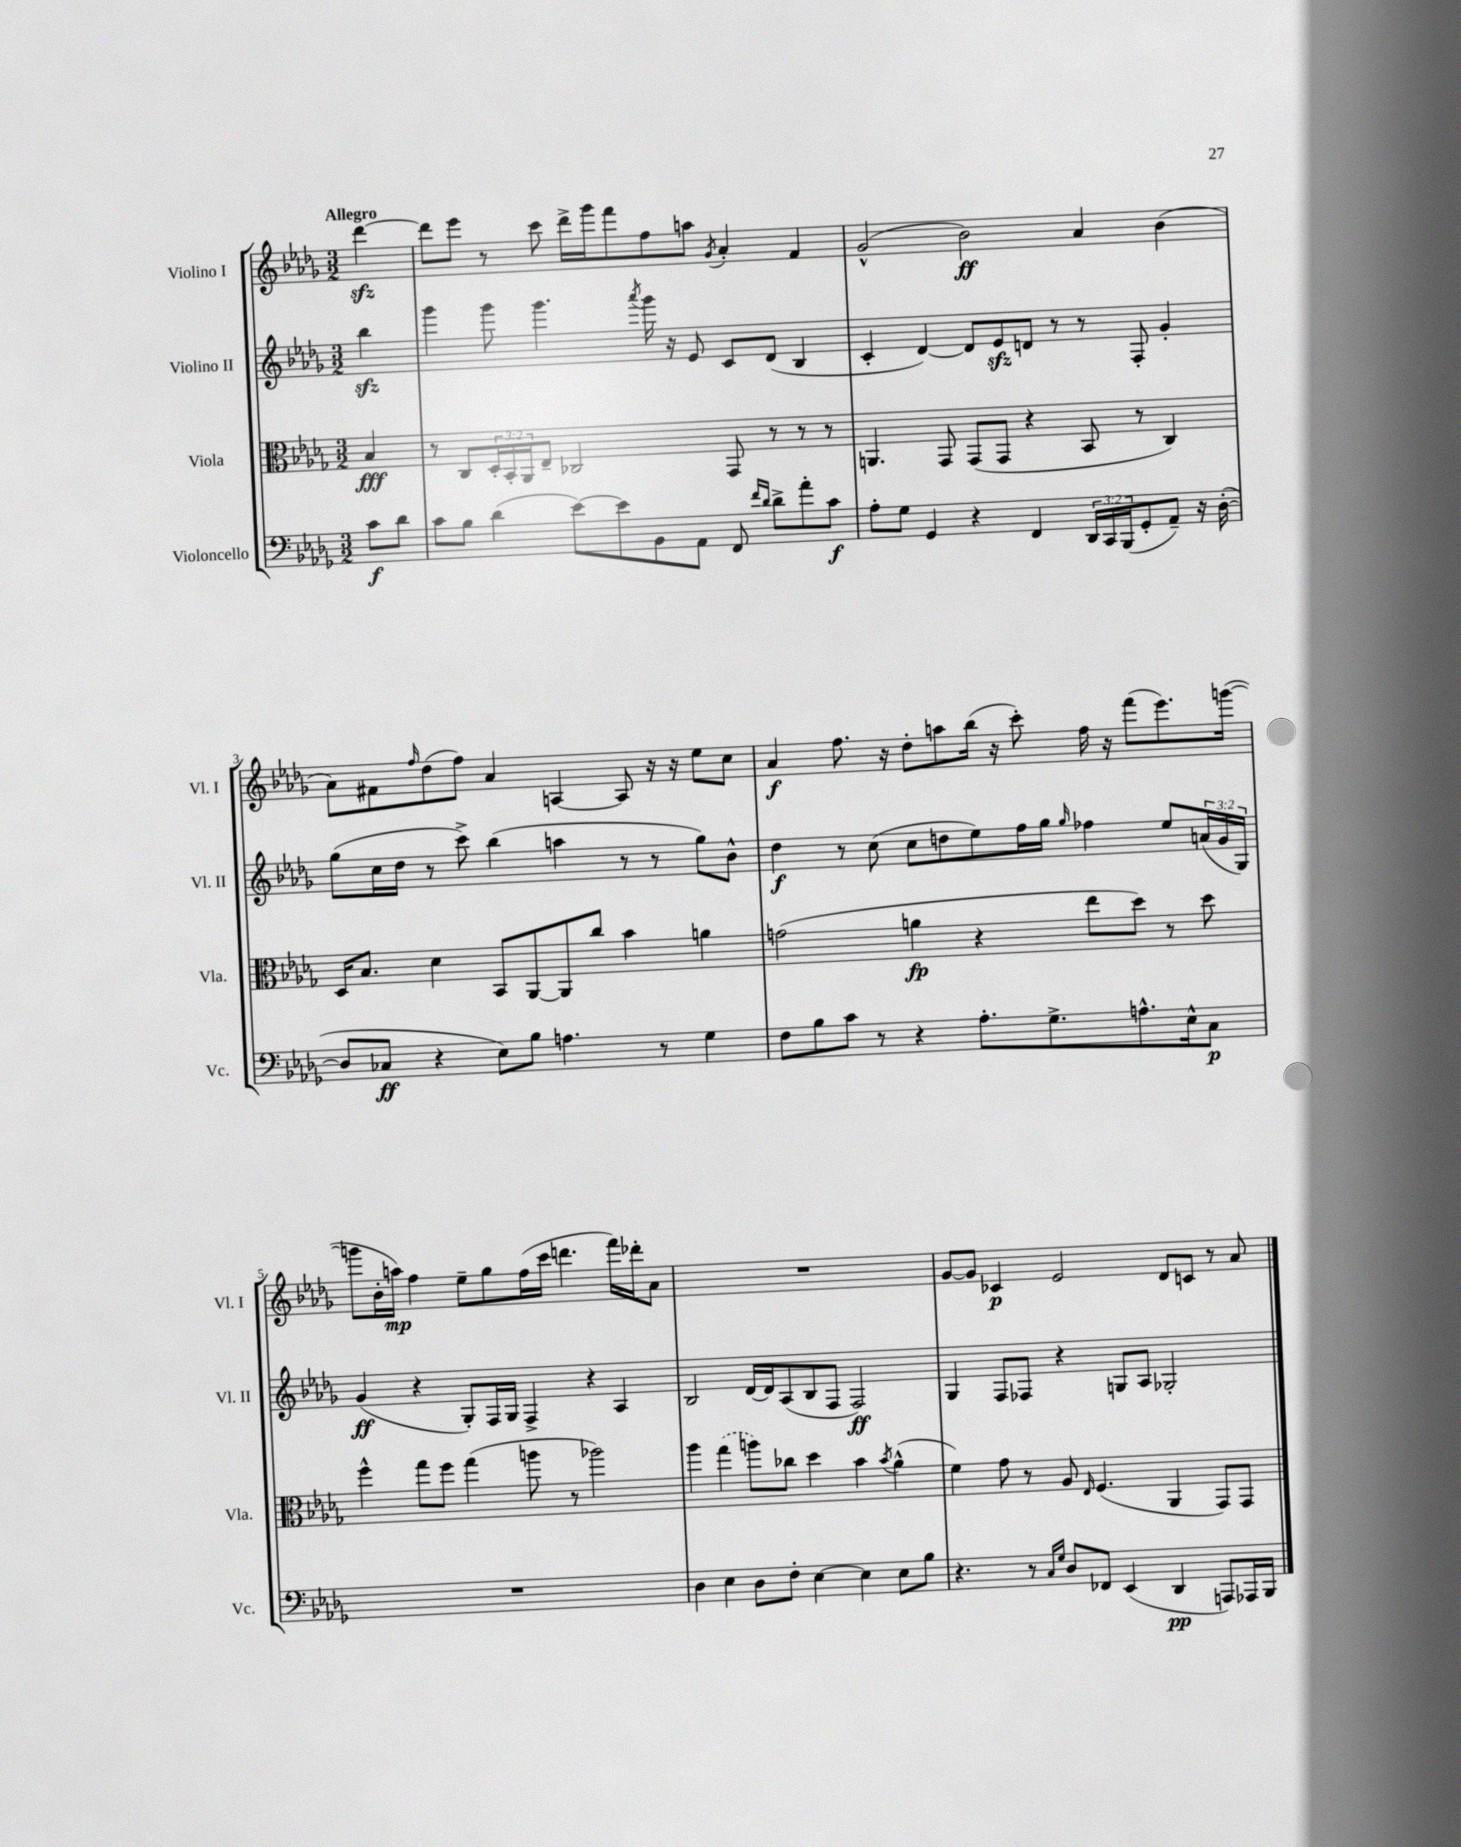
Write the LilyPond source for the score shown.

<<
\new StaffGroup <<
\new Staff = "s0" \with { instrumentName = "Violino I" shortInstrumentName = "Vl. I" } {
    \clef treble \key des \major \numericTimeSignature \time 3/2 \partial 4 \tempo "Allegro"
    des'''4~\sfz |
    des'''8 ees'''8 r8 c'''8 des'''16-> ges'''16 f'''8 f''8 a''8 \acciaccatura { ges'8 } aes'4-. f'4 |
    ges'2-^( bes'2\ff) aes'4 bes'4( |
    aes'8) fis'8 \grace { f''16 } des''8( f''8) aes'4 a4~ a8 r16 r16 ees''8 c''8 |
    aes'4\f f''8. r16 des''8-. a''8 bes''16( r16 c'''8-.) f''16 r16 f'''8( ees'''8.) g'''16~( |
    g'''8 bes'16-. a''16\mp) f''4 ees''8-- ges''8 f''16( c'''16 d'''4. f'''16) des'''16-. aes'8 |
    R1. |
    ges'8~ ges'8 ces'4\p ees'2 des'8 c'8 r8 aes'8 \bar "|." |
}
\new Staff = "s1" \with { instrumentName = "Violino II" shortInstrumentName = "Vl. II" } {
    \clef treble \key des \major \numericTimeSignature \time 3/2 \override Staff.TupletNumber.text = #tuplet-number::calc-fraction-text \partial 4
    bes''4\sfz |
    ges'''4 ges'''8 ges'''4. \acciaccatura { aes'''8 } ges'''16 r16 ees'8 c'8 des'8( bes4 |
    c'4-. des'4~) des'8 ees'8\sfz d'8 r8 r8 f8-. ges'4-. |
    ges''8( c''16 des''16 r8 c'''8->) bes''4( a''4 r8 r8 ges''8) bes'8-^ |
    des''4\f r8 c''8( c''8 d''8 ees''8) f''16 ges''16 \grace { ges''16 } fes''4 ees''8 \tuplet 3/2 { a'16( ges'16 ges16) } |
    ges'4\ff( r4 ges8-.) f16 ges16 f4-> r4 aes4 |
    bes2 des'16~ des'16 aes8( bes8 f8 f2\ff) |
    ges4 f8 fes8 r4 g8 aes8 ges2-. \bar "|." |
}
\new Staff = "s2" \with { instrumentName = "Viola" shortInstrumentName = "Vla." } {
    \clef alto \key des \major \numericTimeSignature \time 3/2 \override Staff.TupletNumber.text = #tuplet-number::calc-fraction-text \partial 4
    bes4\fff |
    r8 c8 \tuplet 3/2 { des16-. bes,16-. aes,16 } ees8-- ces2 ges,8 r8 r8 r8 |
    a,4. ges,8 ges,8( ges,8 r4 bes,8 r8 c4) |
    des16 bes8. des'4 bes,8 aes,8~ aes,8 c''8 bes'4 a'4 |
    g'2( a'4\fp r4 ees''8 des''8) r8 des''8 |
    f''4-^ ges''8 f''8 ges''4( a''8 r8 aes''2) |
    aes''4 \once \slurDashed ges''4( a''8) ces''8 des''4 bes'4 \acciaccatura { bes'8 } aes'4-^( |
    f'4) ges'8 r8 aes8 \grace { ees16 } f4.( aes,4 ges,8) ges,8 \bar "|." |
}
\new Staff = "s3" \with { instrumentName = "Violoncello" shortInstrumentName = "Vc." } {
    \clef bass \key des \major \numericTimeSignature \time 3/2 \override Staff.TupletNumber.text = #tuplet-number::calc-fraction-text \partial 4
    c'8\f des'8 |
    c'8 bes8 des'4( ees'8~) ees'8 bes,8 aes,8 f,8 \grace { f'16 des'16 } des'8-> aes'8-. c'8\f |
    aes8-. ges8 ges,4 r4 f,4 \tuplet 3/2 { des,16 c,16 bes,,16( } ges,8-. aes,8--) r16 des16~-.( |
    des8 ces8\ff r4 ees8) bes8 a4. r8 ges4 |
    f8 bes8 c'8 r8 r4 aes8.-. ges8.-> a8.-^ ees16-^ c8\p |
    R1. |
    des4 ees4 des8 f8-. ees4~ ees4 ees8 bes8 |
    r4. r8 \grace { c16 ges16 } des8 fes,8 ees,4( des,4\pp a,,8) aes,,16 bes,,16 \bar "|." |
}
>>
>>
